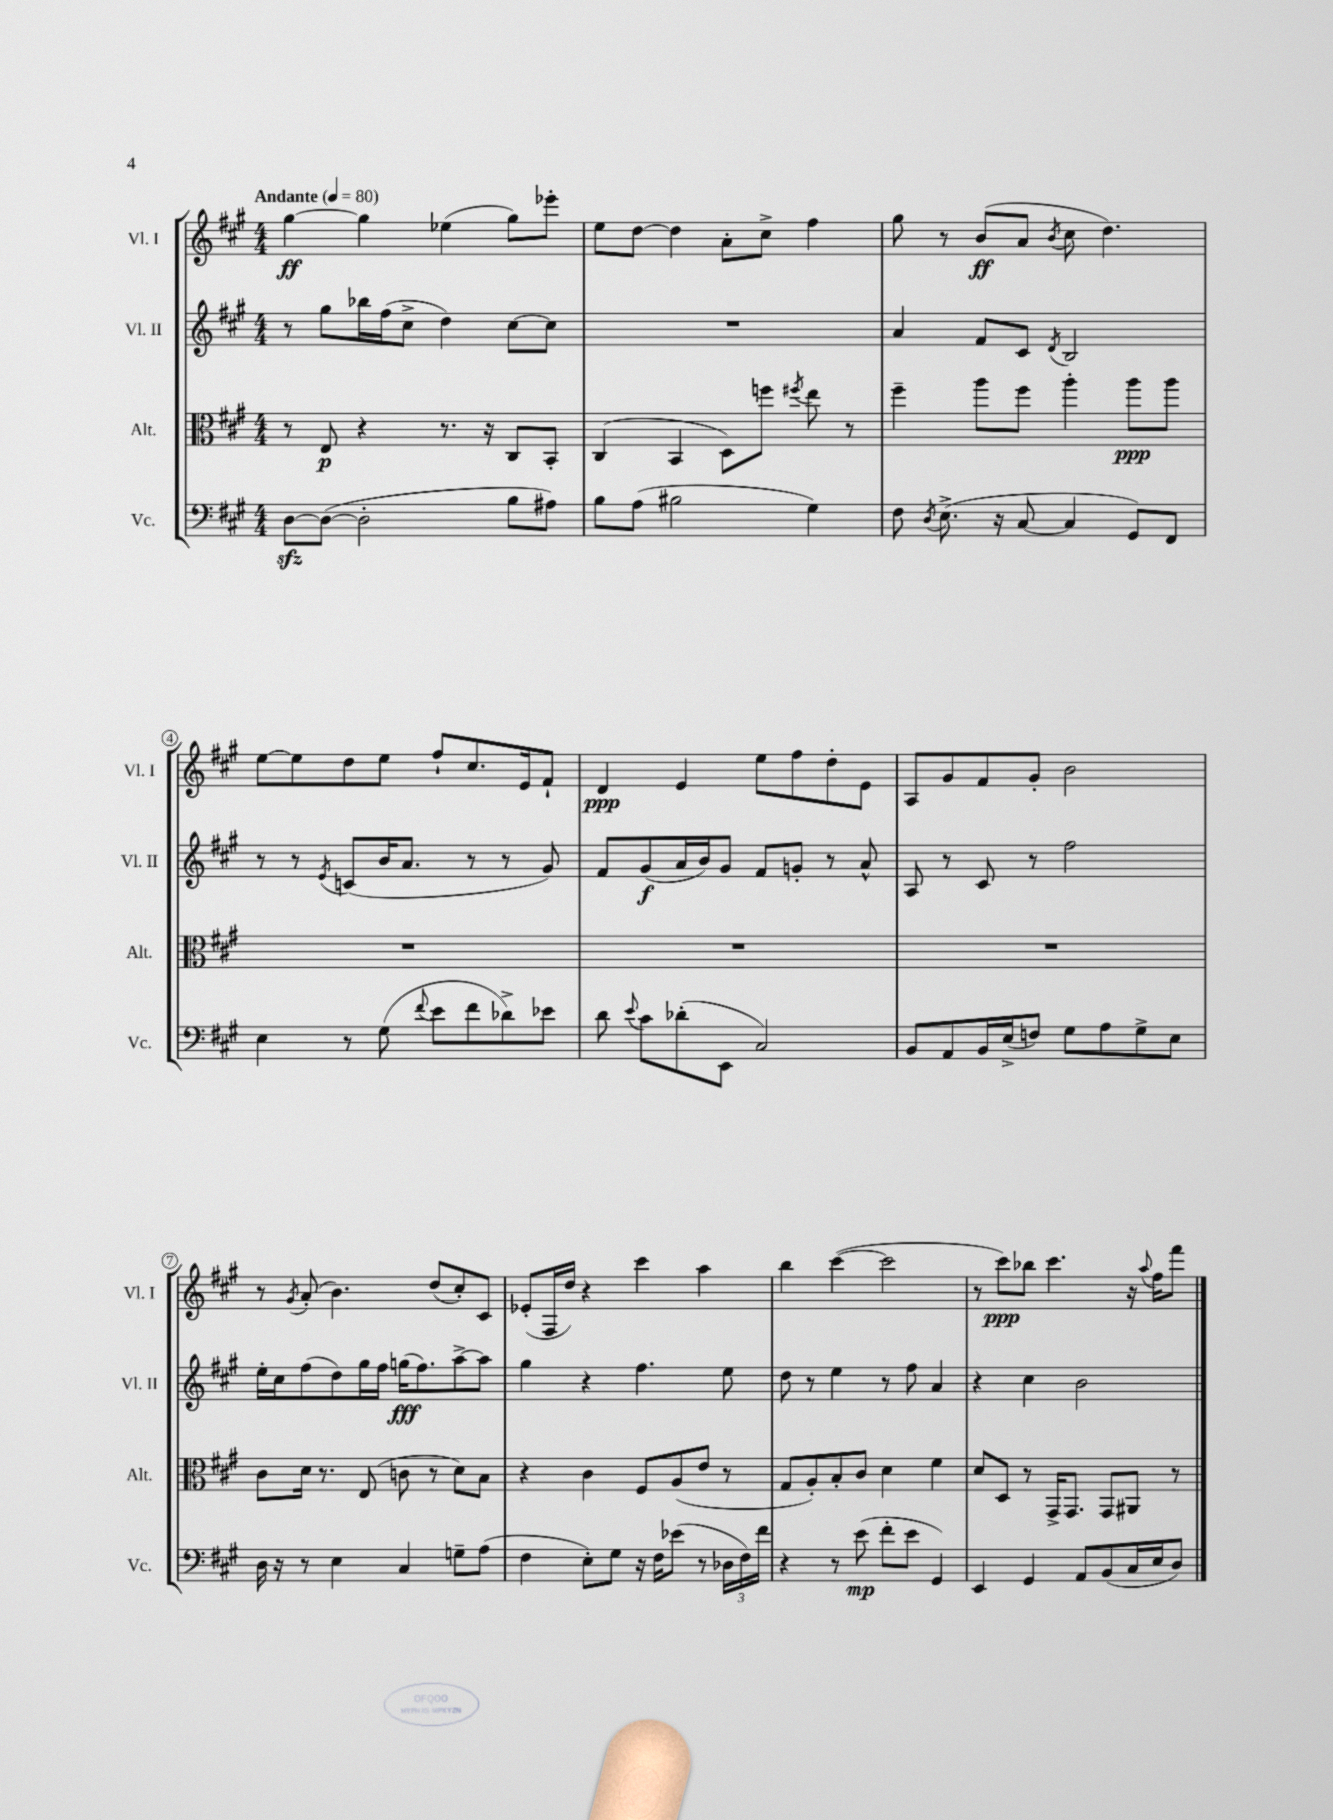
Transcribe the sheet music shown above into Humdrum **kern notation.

**kern	**kern	**kern	**kern
*staff4	*staff3	*staff2	*staff1
*clefF4	*clefC3	*clefG2	*clefG2
*k[f#c#g#]	*k[f#c#g#]	*k[f#c#g#]	*k[f#c#g#]
*M4/4	*M4/4	*M4/4	*M4/4
*MM80	*MM80	*MM80	*MM80
[8D	8r	8r	[4gg#
(8D_	8E	8gg#	.
2D']	4r	16bb-	4gg#]
.	.	(16ff#	.
.	.	8cc#^	.
.	8.r	4dd)	(4ee-
.	16r	.	.
8B	8C#	[8cc#	8gg#)
8A#)	8BB'	8cc#]	8eee-'
=	=	=	=
8B	(4C#	1r	8ee
(8A	.	.	[8dd
2B#	4BB	.	4dd]
.	8D)	.	8a'
.	8ff	.	8cc#^
.	8qff#	.	.
4G#)	8ee	.	4ff#
.	8r	.	.
=	=	=	=
8F#	4ff#~	4a	8gg#
8qD	.	.	.
(8.E^	.	.	8r
.	8aa	8f#	(8b
16r	.	.	.
[8C#	8ff#	8c#	8a
.	.	8qd	8qb
4C#]	4aa'	2B	8cc#
.	.	.	4.dd)
8GG#)	8aa	.	.
8FF#	8aa	.	.
=	=	=	=
4E	1r	8r	[8ee
.	.	8r	8ee]
.	.	8qe	.
8r	.	(8c	8dd
(8G#	.	16b	8ee
.	.	8.a	.
8qqf#	.	.	.
8e	.	.	8ff#`
8f#	.	8r	8.cc#
8d-^)	.	8r	.
.	.	.	16e
8e-	.	8g#)	8f#`
=	=	=	=
8d	1r	8f#	4d
8qqe	.	.	.
8c#	.	(8g#	.
(8d-'	.	16a	4e
.	.	16b)	.
8EE	.	8g#	.
2C#)	.	8f#	8ee
.	.	8g'	8ff#
.	.	8r	8dd'
.	.	8a^^	8e
=	=	=	=
8BB	1r	8A	8A
8AA	.	8r	8g#
16BB	.	8c#	8f#
(16E^	.	.	.
8F)	.	8r	8g#'
8G#	.	2ff#	2b
8A	.	.	.
8G#^	.	.	.
8E	.	.	.
=	=	=	=
16D	8c#	16ee'	8r
16r	.	16cc#	.
.	.	.	8qg#
8r	16d	(8ff#	(8a'
.	8.r	.	.
4E	.	8dd)	4.b)
.	(8E	16gg#	.
.	.	16ff#	.
4C#	8c	(16gg	.
.	.	8.ff#)	.
.	8r	.	(8dd
8G~	8d)	[8aa^	8cc#')
(8A	8B	8aa]	8c#
=	=	=	=
4F#	4r	4gg#	(8e-'
.	.	.	16F#
.	.	.	16dd)
8E')	4c#	4r	4r
8G#	.	.	.
16r	8F#	4.ff#	4ccc#
16F#	.	.	.
(8e-	(8A	.	.
8r	8e	.	4aa
24D-	8r	8ee	.
24F#)	.	.	.
24f#	.	.	.
=	=	=	=
4r	8G#	8dd	4bb
.	8A')	8r	.
8r	8B'	4ee	([4ccc#
(8e	8c#	.	.
8f#'	4d	8r	2ccc#]
8e	.	8ff#	.
4GG#)	4f#	4a	.
=	=	=	=
4EE	8d	4r	8r
.	8D	.	8ccc#)
4GG#	8r	4cc#	8bb-
.	16GG#^	.	4.ccc#
.	8.GG#	.	.
8AA	.	2b	.
(8BB	8GG#	.	.
16C#	8AA#	.	16r
.	.	.	8qqaa
16E	.	.	16ff#
8D)	8r	.	8fff#
==	==	==	==
*-	*-	*-	*-
